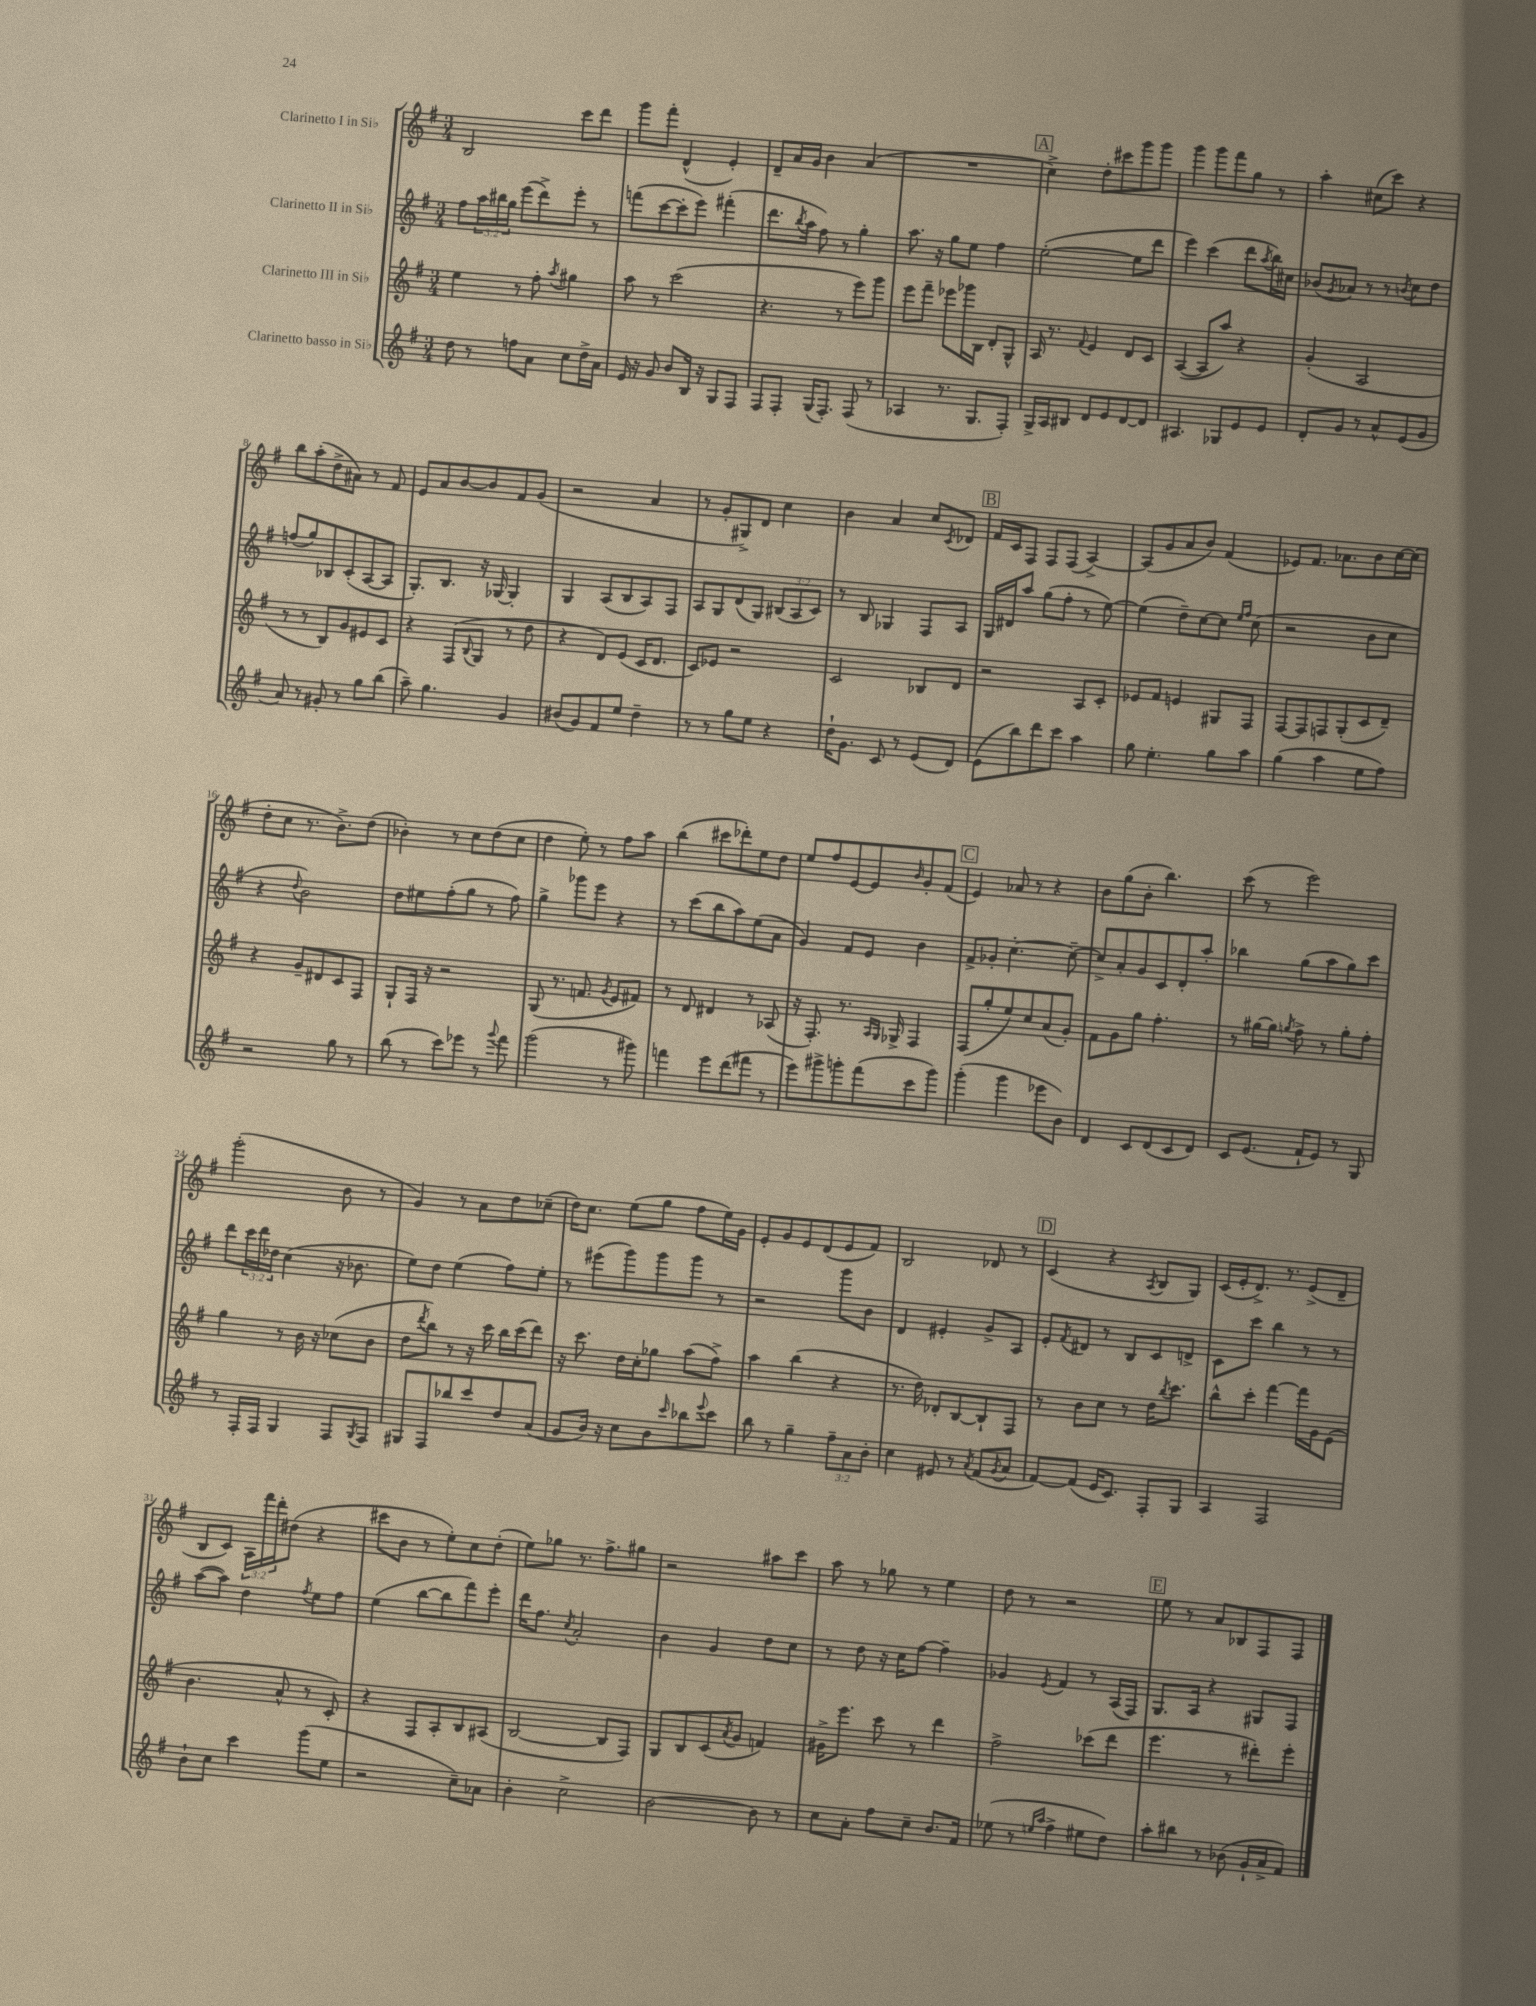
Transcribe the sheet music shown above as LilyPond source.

<<
\new StaffGroup <<
\new Staff = "s0" \with { instrumentName = "Clarinetto I in Sib" } {
    \clef treble \key g \major \numericTimeSignature \time 3/4 \override Staff.TupletNumber.text = #tuplet-number::calc-fraction-text
    b2 c'''8 d'''8 |
    g'''8 fis'''8-. d'4-^( e'4-.) |
    d'8-- a'16 g'16 b'4 a'4( |
    R2. |
    \mark \markup { \box "A" } c''4->) d''8-. cis'''8 g'''8 g'''8 |
    g'''4 g'''8 fis'''8 g''8 r8 |
    a''4-. cis''8( c'''8) r4 |
    b''8 a''8-.( d''8-> ais'8) r8 fis'8 |
    e'8 a'8 b'8~ b'8 fis'8 g'8( |
    r2 a'4 |
    r8 g'8-. gis8->) d'8 c''4 |
    b'4 a'4 c''8 \acciaccatura { c'8 } des'8 |
    \mark \markup { \box "B" } fis'16 c'16 fis8 fis8 fis8( a4~->) |
    a8( g'8 a'8 b'8) fis'4( |
    ees'8) fis'8. aes'8. b'8 c''16~ c''16( |
    d''8-. c''8 r8. b'8.->) d''8( |
    bes'4-.) r8 c''8 d''8( c''8 |
    d''4 e''8-.) r8 fis''8 a''8 |
    b''4( cis'''8 des'''8-.) e''8 d''8 |
    e''8 fis''8 e'8~ e'8 \grace { b'16 } g'8-. fis'8( |
    \mark \markup { \box "C" } e'4) aes'8 r8 r4 |
    b'8 g''8( b'8-. b''4.) |
    c'''8( r8 e'''2) |
    g'''2-.( b'8 r8 |
    g'4) r8 a'8 d''8 ces''8--( |
    d''16) c''8. e''8( g''8 fis''8 e''16) g'16 |
    e'8-. g'8 e'8 d'8( e'8 fis'8) |
    b2 des'8 r8 |
    \mark \markup { \box "D" } c'4( r4 \acciaccatura { a8 } b8 g8) |
    c'16( e'16-. d'8.->) r8. e'8->( d'8-- |
    b8 c'8) \tuplet 3/2 { a16 fis'''16 d'''16-. } dis''8( r4 |
    cis'''8 b'8 r8 e''8-.) c''8 d''8-.( |
    e''8) ges''8 r8. fis''8.-> gis''8 |
    r2 ais''8 c'''8 |
    a''8 r8 ges''8 r8 e''4 |
    d''8 r8 r2 |
    \mark \markup { \box "E" } e''8 r8 a'8 bes8 fis8 fis8 \bar "|." |
}
\new Staff = "s1" \with { instrumentName = "Clarinetto II in Sib" } {
    \clef treble \key g \major \numericTimeSignature \time 3/4 \override Staff.TupletNumber.text = #tuplet-number::calc-fraction-text
    fis''8 \tuplet 3/2 { a''16 bis''16 g''16 } e'''8( d'''8->) e'''8-. r8 |
    f'''8( c'''8~ c'''8-. e'''8) fis'''4-.( |
    d'''8. \acciaccatura { b''8 } a''16 fis''8) r8 g''4-. |
    a''8. r16 g''8 e''8 fis''4 |
    \mark \markup { \box "A" } e''2~-.( e''8 d'''8 |
    e'''4) c'''4( d'''8 \acciaccatura { a''8 } b''16) cis''16 |
    bes'8( \acciaccatura { g'8 } aes'8) r8 r8 \acciaccatura { b'8 } c''8 d''8 |
    f''8( g''8) bes8 c'8-.( a8~ a8 |
    g8.-.) b8. r16 ges16~ ges4-. |
    g4 a8( b8 a8) fis8 |
    a8 g8 d'8( g8) \tuplet 3/2 { bis8( a8 c'8) } |
    r8 b8 ges4 fis8 a8 |
    \mark \markup { \box "B" } g16 dis'16 a''8 g''8( fis''8-. r8 e''8~) |
    e''4( d''8--) c''8~ c''8 \grace { e''16 fis''16 } c''8( |
    r2 b'8 c''8 |
    r4 \appoggiatura { d''8 } b'2) |
    d''8 eis''8 fis''8-.( g''8 r8 fis''8) |
    g''4-> ges'''8 e'''8 r4 |
    r8 c'''8( b''8 a''8) e''8( a'8 |
    g'4) fis'8 e'8 b'4 |
    \mark \markup { \box "C" } fis'8-> ges'8-. c''4.~-. c''8~-- |
    c''8-> a'8-. g'8 c'8 d'8-. a''8-. |
    bes''4 g''8( a''8 g''8) c'''8 |
    d'''8 \tuplet 3/2 { c'''16 d'''16 des''16 } c''4( r16 bes'8. |
    e''8) d''8 e''4( fis''8) e''8-. |
    r8 eis'''8( g'''8) g'''8 g'''8 r8 |
    r2 g'''8 b'8 |
    d'4 eis'4-. g'8-> a8 |
    \mark \markup { \box "D" } e'8-. \acciaccatura { fis'8 } dis'8 r8 b8 c'8 d'8-> |
    c'8 c'''8 b''4 r8 r8 |
    a''8~( a''8) d''4 \acciaccatura { fis''8 } e''8 fis''8 |
    e''4( b''8~ b''8 fis'''8) e'''8-. |
    d'''16 fis''8. \acciaccatura { c''8 } a'2-. |
    b'4 g'4 d''8 c''8 |
    r8 d''8 r16 c''16 fis''8~ fis''4-- |
    ges'4 \acciaccatura { e'8 } fis'4 r8 a16( fis16) |
    \mark \markup { \box "E" } g8. a16 r4 gis8 fis8 \bar "|." |
}
\new Staff = "s2" \with { instrumentName = "Clarinetto III in Sib" } {
    \clef treble \key g \major \numericTimeSignature \time 3/4
    e''4 r8 fis''8-. \acciaccatura { a''8 } gis''4 |
    a''8 r8 c'''2( |
    r4. r8 e'''8) g'''8 |
    e'''8 fis'''8-- ees'''8 ges'''16 b16 d'8-. g8-^ |
    \mark \markup { \box "A" } a16 r8. \appoggiatura { fis'8 } e'4 d'8 c'8 |
    a4~( a8 a''8) r4 |
    g'4-.( a2 |
    r8 r8 b8) g'8 eis'8 c'8 |
    r4 fis8( \appoggiatura { b8 } g8 r8 d''8 |
    r4 d'8) e'8( c'16 d'8. |
    c'8) ees'8 r2 |
    c'2 bes8 d'8 |
    \mark \markup { \box "B" } r2 a8 c'8-. |
    ees'8 fis'8 e'4 gis8 fis8 |
    fis8~ fis8 f8 g8-.( c'8 d'8--) |
    r4 g'8-- dis'8 c'8 fis8 |
    g8-! fis16 r16 r2 |
    g8( r8. f'8. \acciaccatura { g'8 } e'8 fis'8) |
    r8 d'8 dis'4 r8 aes8( |
    r16 fis8.-.) r8. \grace { a16 g16 } ges16-> fis4 |
    \mark \markup { \box "C" } fis8( g''8-. e''8) c''8 a'8( g'8-.) |
    fis'8 g'8 g''8 fis''4.-. |
    r8 gis''16~ gis''16 \acciaccatura { g''8 } fis''8-> r8 g''8-. fis''8-. |
    g''4 r8 b'16 r16 ces''8( b'8 |
    d''8 \acciaccatura { d'''8 } b''8) r8 r16 c'''16 b''16 c'''16( d'''8) |
    r16 c'''8. d''16 c''16-. ges''8 a''8( fis''8->) |
    a''4 b''4( r4 |
    r8. d''16) des'8-. b8~ b8-! fis8 |
    \mark \markup { \box "D" } r8 b'8 c''8 r8 d''16 \acciaccatura { b''8 } c'''8. |
    b''8-^ c'''8-. fis'''4~ fis'''16 g'16 e'8( |
    b'4. a'8-^ r8 c'8-.) |
    r4 fis8 a8-. b8 ais8( |
    b2~ b8 fis8) |
    g8 b8 c'8( \acciaccatura { a'8 } g'8 f'4) |
    gis'16-> e'''8. c'''8 r8 d'''4 |
    fis''2-> ces'''8( d'''8 |
    \mark \markup { \box "E" } e'''4. r8 dis'''8-.) e'''8-. \bar "|." |
}
\new Staff = "s3" \with { instrumentName = "Clarinetto basso in Sib" } {
    \clef treble \key g \major \numericTimeSignature \time 3/4 \override Staff.TupletNumber.text = #tuplet-number::calc-fraction-text
    d''8 r8 f''8 a'8 c''8 d''16-> a'16 |
    e'16 r16 g'8 b'8 b16 r16 g8 fis8 |
    fis8 fis8-. g16( fis8.-.) fis8( r8 |
    aes4 r8. g8. fis8-.) |
    \mark \markup { \box "A" } g16-> a16 bis8 d'8 e'8 d'8~ d'8 |
    ais4. ges8 e'8 e'8 |
    d'8-. g'8 r8 a'8-^ e'8( g'8 |
    a'8) r8 gis'8-. r8 g''8 b''8( |
    a''8--) g''4. g'4 |
    bis'8( g'8) fis'8 e''8 d''4-- |
    r8 r8 g''8 e''8 r4 |
    d''16-! g'8. c'8 r8 e'8( d'8) |
    \mark \markup { \box "B" } e'8( b''8) d'''8 c'''8 a''4 |
    g''8 e''4.-. g''8 a''8 |
    g''4( a''4 e''8 fis''8) |
    r2 g''8 r8 |
    b''8( r8 c'''8) ees'''8 r8 \appoggiatura { g'''8 } fis'''8 |
    g'''2( r8 gis'''8) |
    f'''4 e'''8 d'''8( fis'''8 r8 |
    e'''8) gis'''8-> g'''8-. fis'''8( c'''8 g'''8) |
    \mark \markup { \box "C" } g'''4-.( g'''4 ees'''8 b'8) |
    d'4 c'8 d'8( c'8 d'8) |
    c'8 e'8.( fis'16-! e'8) r8 g8 |
    r8 fis16-. fis16 g4 fis8 \acciaccatura { g8 } fis8 |
    gis8 fis8 bes''8 c'''8 d''8 a'8( |
    g'8 b'16) r16 c''8 b'8 \grace { c'''16 } bes''8 \appoggiatura { e'''8 } c'''8 |
    b''8 r8 g''4-- \tuplet 3/2 { fis''8-- a'8 b'8-. } |
    c''4 eis'8 r8 \acciaccatura { a'8 } fis'8( \acciaccatura { g'8 } a'8 |
    \mark \markup { \box "D" } fis'8~) fis'8( e'16 c'8.) fis8-. g8 |
    a4 fis2 |
    b'8-! c''8 c'''4 g'''8( e''8 |
    r2 c''8--) aes'8 |
    b'4-. c''2-> |
    b'2~ b'8 r8 |
    c''8 a'8-. fis''8 c''8-- b'8. fis'16 |
    ees''8( r8 \grace { e''16 a''16 } fis''4-> eis''8 d''8) |
    \mark \markup { \box "E" } a''8-. bis''8 r8 bes'8( g'16-! a'16-> fis'8) \bar "|." |
}
>>
>>
